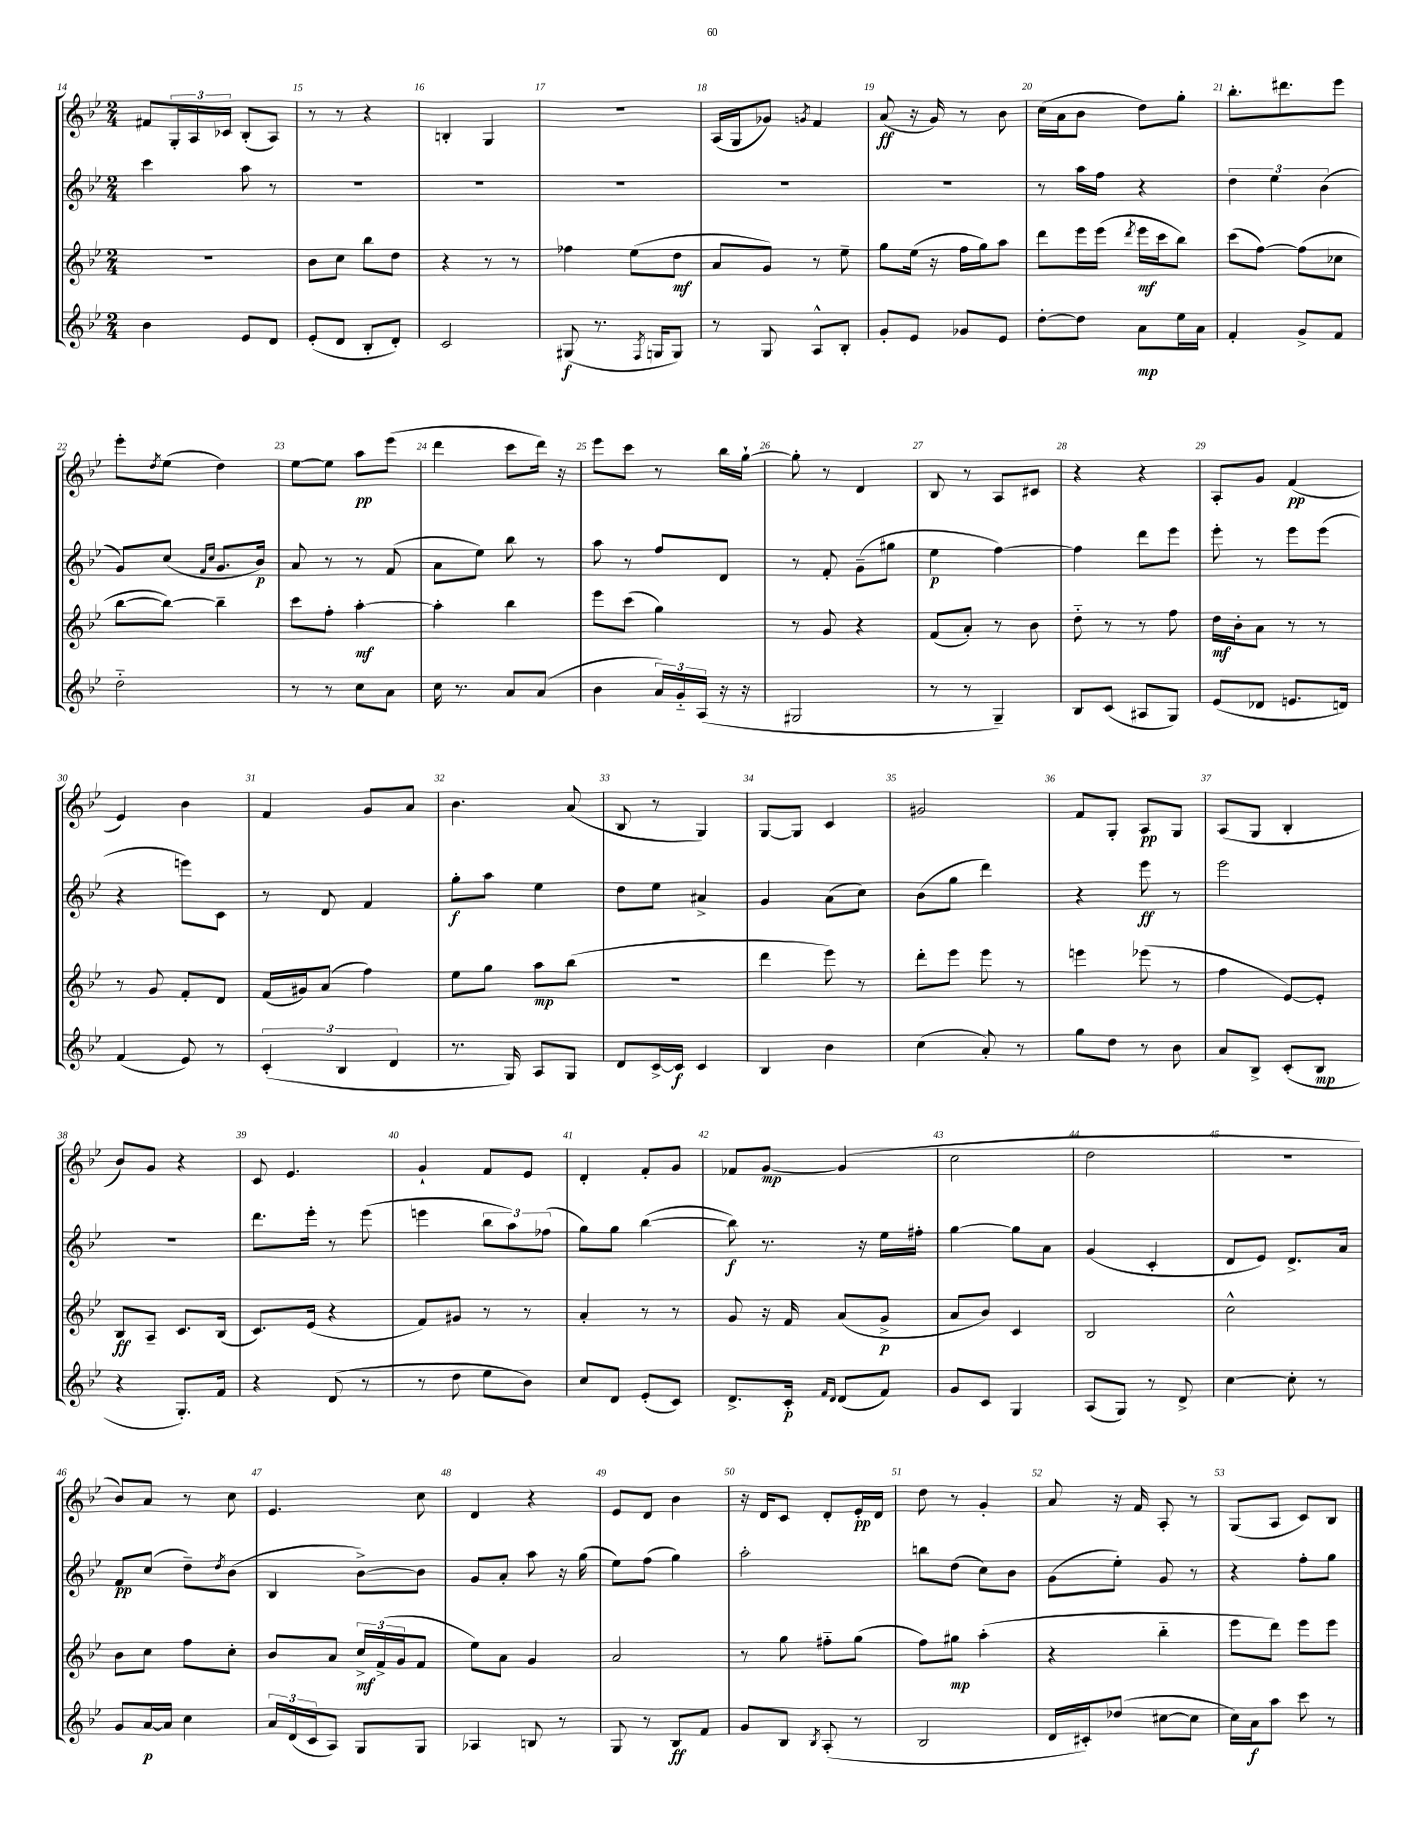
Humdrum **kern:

**kern	**kern	**kern	**kern
*staff4	*staff3	*staff2	*staff1
*clefG2	*clefG2	*clefG2	*clefG2
*k[b-e-]	*k[b-e-]	*k[b-e-]	*k[b-e-]
*M2/4	*M2/4	*M2/4	*M2/4
4b-	2r	4ccc	8f#
.	.	.	24G'
.	.	.	24A
.	.	.	24c-
8e-	.	8aa	(8B-'
8d	.	8r	8A)
=	=	=	=
(8e-'	8b-	2r	8r
8d	8cc	.	8r
8B-'	8bb-	.	4r
8d')	8dd	.	.
=	=	=	=
2c	4r	2r	4B'
.	8r	.	4G
.	8r	.	.
=	=	=	=
(8G#	4ff-	2r	2r
8.r	.	.	.
.	(8ee-	.	.
8qF	.	.	.
16G	.	.	.
8G)	8dd	.	.
=	=	=	=
8r	8a	2r	(16A
.	.	.	16G
8G	8g)	.	8g-)
.	.	.	8qg
8A^^	8r	.	4f
8B-'	8ee-~	.	.
=	=	=	=
8g'	8gg	2r	(8a
8e-	(16ee-	.	16r
.	16r	.	16g)
8g-	16ff	.	8r
.	16gg)	.	.
8e-	8aa	.	8b-
=	=	=	=
[8dd'	8ddd	8r	(16cc
.	.	.	16a
8dd]	16eee-	16aa	8b-
.	(16eee-	16ff	.
.	8qddd	.	.
8a	16eee-	4r	8dd)
.	16ccc	.	.
16ee-	8bb-)	.	8gg'
16a	.	.	.
=	=	=	=
4f'	(8ccc	6dd	8.bb-'
.	[8ff)	.	.
.	.	6ee-	.
.	.	.	8.ddd#
8g^	(8ff]	.	.
.	.	(6b-	.
8f	8cc-	.	8eee-
=	=	=	=
2dd'~	[8bb-	8g)	8eee-'
.	.	.	8qdd
.	8bb-_)	(8cc	(8ee-
.	.	16qqf	.
.	.	16qqcc	.
.	4bb-~]	8.g	4dd)
.	.	16b-)	.
=	=	=	=
8r	8ccc	8a	[8ee-
8r	8ff'	8r	8ee-]
8cc	[4aa'	8r	8aa
8a	.	(8f	(8eee-
=	=	=	=
16cc	4aa']	8a	4ddd
8.r	.	.	.
.	.	8ee-)	.
8a	4bb-	8bb-	8ccc
(8a	.	8r	16ddd)
.	.	.	16r
=	=	=	=
4b-	8eee-	8aa	8eee-
.	(8ccc	8r	8ccc
24a)	4gg)	8ff	8r
24g'~	.	.	.
(24A	.	.	.
16r	.	8d	16bb-
16r	.	.	[16gg`
=	=	=	=
2G#	8r	8r	8gg']
.	8g	8f'	8r
.	4r	(8g~	4d
.	.	8gg#	.
=	=	=	=
8r	(8f	4ee-	8B-
8r	8a')	.	8r
4G~)	8r	[4ff)	8A
.	8b-	.	8c#
=	=	=	=
8B-	8dd'~	4ff]	4r
(8c	8r	.	.
8A#	8r	8ddd	4r
8G)	8ff	8eee-	.
=	=	=	=
(8e-	16dd	8eee-'	8A'
.	16b-'	.	.
8d-	8a	8r	8g
8.e	8r	8eee-	(4f
.	8r	(8eee-	.
16d)	.	.	.
=	=	=	=
(4f	8r	4r	4e-)
.	8g	.	.
8e-)	8f'	8eee)	4b-
8r	8d	8c	.
=	=	=	=
(6c'	(16f	8r	4f
.	16g#)	.	.
.	(8a	8d	.
6B-	.	.	.
.	4ff)	4f	8g
6d	.	.	.
.	.	.	8a
=	=	=	=
8.r	8ee-	8gg'	4.b-
.	8gg	8aa	.
16G)	.	.	.
8A	8aa	4ee-	.
8G	(8bb-	.	(8a
=	=	=	=
8d	2r	8dd	8B-
[16c^	.	8ee-	8r
16c]	.	.	.
4c	.	4a#^	4G)
=	=	=	=
4B-	4ddd	4g	[8G
.	.	.	8G]
4b-	8eee-)	(8a	4c
.	8r	8cc)	.
=	=	=	=
(4cc	8ddd'	(8b-	2g#
.	8eee-	8gg	.
8a')	8eee-	4ddd)	.
8r	8r	.	.
=	=	=	=
8gg	4eee	4r	8f
8dd	.	.	8G'
8r	(8eee-	8eee-	8A
8b-	8r	8r	8G
=	=	=	=
8a	4ff	2eee-	(8A
8B-^	.	.	8G
(8c'	[8e-)	.	4B-'
8B-	8e-']	.	.
=	=	=	=
4r	8B-	2r	8b-)
.	8A~	.	8g
8.G')	8.c	.	4r
16f	(16B-	.	.
=	=	=	=
4r	8.c)	8.ddd	8c
.	.	.	4.e-
.	(16e-	16eee-'	.
(8d	4r	8r	.
8r	.	(8eee-	.
=	=	=	=
8r	8f)	4eee	4g`
8dd	8g#	.	.
8ee-	8r	12bb-	8f
.	.	12aa)	.
8b-)	8r	.	8e-
.	.	(12ff-	.
=	=	=	=
8cc	4a'	8gg)	4d'
8d	.	8gg	.
(8e-'	8r	([4bb-	8f'
8c)	8r	.	8g
=	=	=	=
8.d^	8g	8bb-])	8f-
.	16r	8.r	[8g
16c'	16f	.	.
16qqf	.	.	.
16qqd	.	.	.
(8d	(8a	.	(4g]
.	.	16r	.
8f)	8g^	16ee-	.
.	.	16ff#'	.
=	=	=	=
8g	8a	[4gg	2cc
8c	8b-)	.	.
4G	4c	8gg]	.
.	.	8a	.
=	=	=	=
(8A	2B-	(4g	2dd
8G)	.	.	.
8r	.	4c'	.
8d^	.	.	.
=	=	=	=
[4cc	2cc^^	8d	2r
.	.	8e-)	.
8cc']	.	8.d^	.
8r	.	.	.
.	.	16a	.
=	=	=	=
8g	8b-	8f	8b-)
[16a	8cc	(8cc	8a
16a]	.	.	.
4cc	8ff	8dd~)	8r
.	.	8qdd	.
.	8cc'	(8b-	8cc
=	=	=	=
24a	8b-	4B-	4.e-
(24d	.	.	.
24c	.	.	.
8A)	8a	.	.
8G	24cc^	[8b-^)	.
.	(24f^	.	.
.	24g	.	.
8G	8f	8b-]	8cc
=	=	=	=
4A-	8ee-)	8g	4d
.	8a	8a'	.
8B	4g	8aa	4r
8r	.	16r	.
.	.	(16gg	.
=	=	=	=
8G	2a	8ee-)	8e-
8r	.	(8ff	8d
8B-	.	4gg)	4b-
8f	.	.	.
=	=	=	=
8g	8r	2aa'	16r
.	.	.	16d
8B-	8gg	.	8c
8qB-	.	.	.
(8A'	8ff#'~	.	8d'
8r	(8gg	.	16e-'
.	.	.	16d
=	=	=	=
2B-	8ff)	8bb	8dd
.	8gg#	(8dd	8r
.	(4aa'	8cc)	4g'
.	.	8b-	.
=	=	=	=
16d	4r	(8g	8a
16c#')	.	.	.
(8dd-	.	8ee-')	16r
.	.	.	16f
[8cc#	4bb-'~	8g	8A'
8cc#]	.	8r	8r
=	=	=	=
16cc)	8eee-	4r	(8G
16a	.	.	.
8aa	8ddd)	.	8A
8ccc	8eee-	8ff'	8c)
8r	8eee-	8gg	8B-
==	==	==	==
*-	*-	*-	*-
